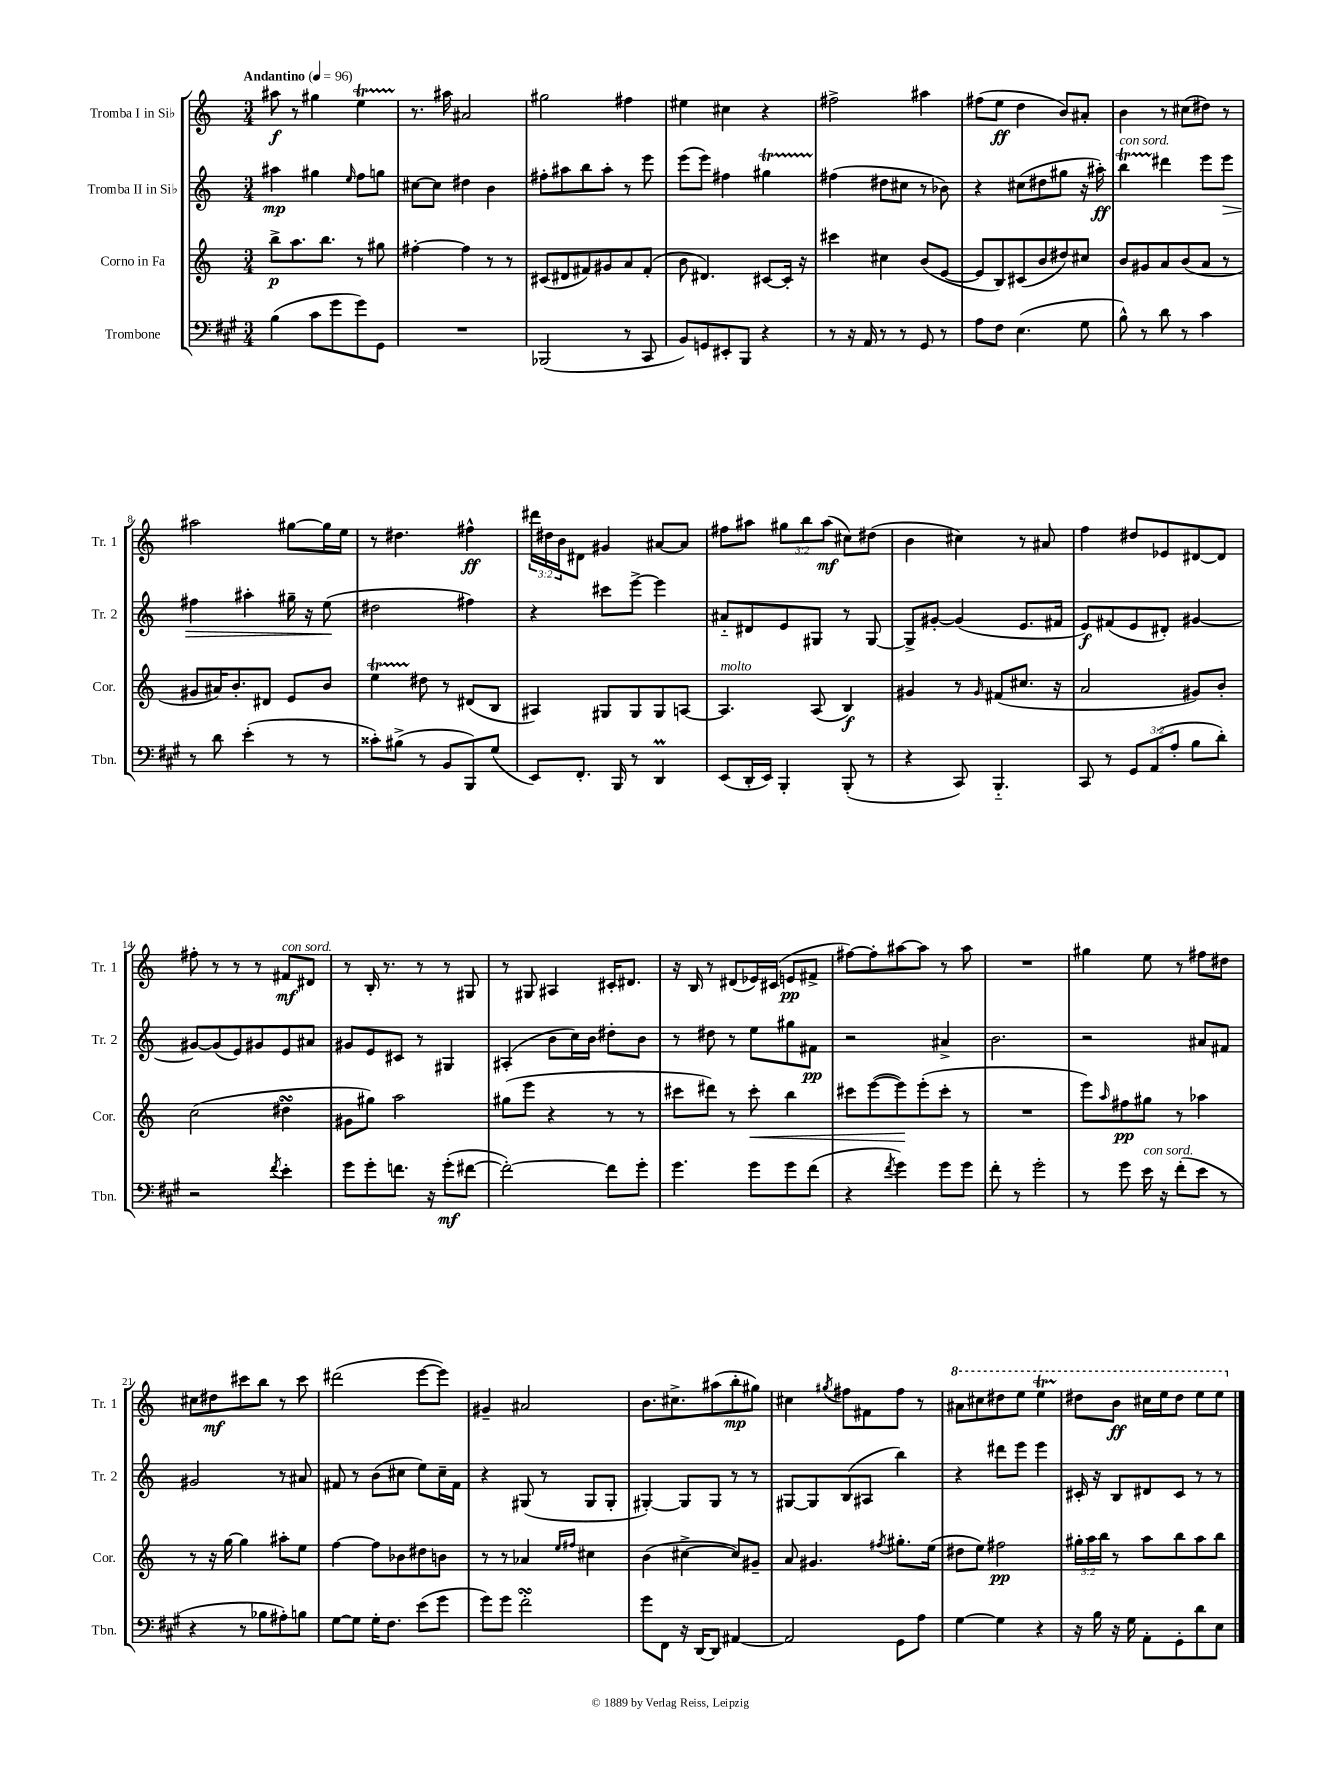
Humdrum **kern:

**kern	**dynam	**kern	**dynam	**kern	**dynam	**kern	**dynam
*part4	*part4	*part3	*part3	*part2	*part2	*part1	*part1
*staff4	*staff4	*staff3	*staff3	*staff2	*staff2	*staff1	*staff1
*I"Trombone	*	*I"Corno in Fa	*	*I"Tromba II in Si♭	*	*I"Tromba I in Si♭	*
*I'Tbn.	*	*I'Cor.	*	*I'Tr. 2	*	*I'Tr. 1	*
*clefF4	*	*clefG2	*	*clefG2	*	*clefG2	*
*k[f#c#g#]	*	*k[]	*	*k[]	*	*k[]	*
*M3/4	*	*M3/4	*	*M3/4	*	*M3/4	*
*MM96	*	*MM96	*	*MM96	*	*MM96	*
=1	=1	=1	=1	=1	=1	=1	=1
!	!	!	!	!	!	!LO:TX:a:B:t=Andantino	!
(4B\	.	8bb^\L	p	4aa#X\	mp	8aa#X\	f
.	.	8.aa\	.	.	.	8r	.
8c#\L	.	.	.	4gg#X\	.	4gg#X\	.
.	.	8.bb\J	.	.	.	.	.
8g#\	.	.	.	.	.	.	.
.	.	.	.	16qqee/	.	.	.
8g#\)	.	8r	.	8ff\L	.	4eet\	.
8GG#\J	.	8gg#X\	.	8ggn\J	.	.	.
=2	=2	=2	=2	=2	=2	=2	=2
2.r	.	[4ff#X'\	.	[8cc#X\L	.	8.r	.
.	.	.	.	8cc#\J]	.	.	.
.	.	.	.	.	.	16aa#X\	.
.	.	4ff#\]	.	4dd#X\	.	2a#X/	.
.	.	8r	.	4b\	.	.	.
.	.	8r	.	.	.	.	.
=3	=3	=3	=3	=3	=3	=3	=3
(2BBB-X/	.	(8c#X/L	.	8ff#X'\L	.	2gg#X\	.
.	.	8d#X/	.	8aa#X\	.	.	.
.	.	8f#X/)	.	8bb\	.	.	.
.	.	8g#X/	.	8aa#'\J	.	.	.
8r	.	8a/	.	8r	.	4ff#X\	.
8CC#/	.	(8f#'/J	.	8eee\	.	.	.
=4	=4	=4	=4	=4	=4	=4	=4
8BB/L)	.	8b\	.	(8eee\L	.	4ee#X\	.
8GGn/	.	4.d#X/)	.	8eee\J)	.	.	.
8EE#X'/	.	.	.	4ff#X\	.	4cc#X\	.
8BBB/J	.	.	.	.	.	.	.
4r	.	[8c#X/L	.	4gg#Xt\	.	4r	.
.	.	16c#'/Jk]	.	.	.	.	.
.	.	16r	.	.	.	.	.
=5	=5	=5	=5	=5	=5	=5	=5
8r	.	4ccc#X\	.	(4ff#X\	.	2ff#X^\	.
16r	.	.	.	.	.	.	.
16AA/	.	.	.	.	.	.	.
8r	.	4cc#X\	.	8dd#X\L	.	.	.
8r	.	.	.	8cc#X\J	.	.	.
8GG#/	.	(8b/L	.	8r	.	4aa#X\	.
8r	.	[8e/J	.	8b-X\)	.	.	.
=6	=6	=6	=6	=6	=6	=6	=6
8A\L	.	8e/L]	.	4r	.	(8ff#X\L	.
8F#\J	.	8B/)	.	.	.	8ee\J	ff
(4.E\	.	(8c#X/	.	(8cc#X\L	.	4dd\	.
.	.	8b/	.	8dd#X\	.	.	.
.	.	8dd#X/)	.	8gg#X\J	.	8b/L)	.
8G#\	.	8cc#X/J	.	16r	.	8a#X'/J	.
.	.	.	.	16aa#X'\)	ff	.	.
=7	=7	=7	=7	=7	=7	=7	=7
!	!	!	!	!LO:TX:a:i:t=con sord.	!	!	!
8B^^\)	.	8b/L	.	4bbt\	.	4b\	.
8r	.	8g#X/	.	.	.	.	.
8d\	.	8a/	.	4ddd#X\	.	8r	.
8r	.	(8b/	.	.	.	(8cc#X\L	.
4c#\	.	8a/J	.	8eee\L	.	8dd#X\J)	.
!	!	!	!	!	!LO:HP:b	!	!
.	.	8r	.	8eee\J	>	8r	.
!!LO:LB:g=z
=8	=8	=8	=8	=8	=8	=8	=8
8r	.	8g#X/L	.	4ff#X\	.	2aa#X\	.
8d\	.	16a#X/K)	.	.	.	.	.
.	.	8.b'/	.	.	.	.	.
(4e'\	.	.	.	4aa#X'\	.	.	.
.	.	8d#X/J	.	.	.	.	.
8r	.	8e/L	.	16gg#X~\	.	[8gg#X\L	.
.	.	.	.	16r	.	.	.
8r	.	8b/J	.	(8ee\	.	16gg#\L]	.
.	.	.	.	.	.	16ee\JJ	.
.	.	.	.	.	]	.	.
=9	=9	=9	=9	=9	=9	=9	=9
8c##X'\L)	.	4eet\	.	2dd#X\	.	8r	.
(8B#X^\J	.	.	.	.	.	4.dd#X\	.
8r	.	8dd#X\	.	.	.	.	.
8BB/L	.	8r	.	.	.	.	.
8BBB/)	.	(8d#X/L	.	4ff#X\)	.	4ff#X^^\	ff
(8G#/J	.	8B/J	.	.	.	.	.
=10	=10	=10	=10	=10	=10	=10	=10
8EE/L)	.	4A#X/)	.	4r	.	24ddd#X\LL	.
.	.	.	.	.	.	24dd#X\	.
.	.	.	.	.	.	24b\J	.
8.FF#'/J	.	.	.	.	.	8d#X\J	.
.	.	8G#X/L	.	8ccc#X\L	.	4g#X/	.
16BBB/	.	.	.	.	.	.	.
8r	.	8G#/	.	[8eee^\J	.	.	.
4DDM/	.	8G#/	.	4eee\]	.	[8a#X/L	.
.	.	[8An/J	.	.	.	8a#/J]	.
=11	=11	=11	=11	=11	=11	=11	=11
!	!	!LO:TX:a:i:t=molto	!	!	!	!	!
(8EE/L	.	4.A/]	.	8a#X/L	.	8ff#X\L	.
16DD'/L	.	.	.	8d#X/	.	8aa#X\J	.
16EE/JJ)	.	.	.	.	.	.	.
4BBB'/	.	.	.	8e/	.	12gg#X\L	.
.	.	.	.	.	.	12bb\	.
.	.	(8A/	.	8G#X/J	.	.	.
.	.	.	.	.	.	(12aa#\J	mf
(8BBB'/	.	4B/)	f	8r	.	8cc#X\L)	.
8r	.	.	.	[8G#/	.	(8dd#X\J	.
=12	=12	=12	=12	=12	=12	=12	=12
4r	.	4g#X/	.	8G#^/L]	.	4b\	.
.	.	.	.	[8g#X'/J	.	.	.
8CC#/)	.	8r	.	(4g#/]	.	4cc#X\)	.
.	.	16qqg#/	.	.	.	.	.
4.BBB/	.	(8f#X/L	.	.	.	.	.
.	.	8.cc#X/J	.	8.e/L	.	8r	.
.	.	.	.	.	.	8a#X/	.
.	.	16r	.	16f#X/Jk	.	.	.
=13	=13	=13	=13	=13	=13	=13	=13
8CC#/	.	2a/	.	8e/L)	f	4ff\	.
8r	.	.	.	(8f#X/	.	.	.
12GG#/L	.	.	.	8e/	.	8dd#X/L	.
(12AA/	.	.	.	.	.	.	.
.	.	.	.	8d#X'/J)	.	8e-X/	.
12A'/J	.	.	.	.	.	.	.
8B\L	.	8g#X/L)	.	[4g#X/	.	[8d#X/	.
8d'\J)	.	8b'/J	.	.	.	8d#/J]	.
!!LO:LB:g=z
=14	=14	=14	=14	=14	=14	=14	=14
2r	.	(2cc\	.	8g#X/L_	.	8ff#X'\	.
.	.	.	.	(8g#/]	.	8r	.
.	.	.	.	8e/)	.	8r	.
.	.	.	.	8g#X/	.	8r	.
8qf#/	.	.	.	.	.	.	.
!	!	!	!	!	!	!LO:TX:a:i:t=con sord.	!
4e'\	.	4dd#XsSsS\	.	8e/	.	8f#X/L	mf
.	.	.	.	8a#X/J	.	8d#X/J	.
=15	=15	=15	=15	=15	=15	=15	=15
8g#\L	.	8g#X\L	.	8g#X/L	.	8r	.
8g#'\	.	8gg#X\J)	.	8e/	.	16B'/	.
.	.	.	.	.	.	8.r	.
8.fn\J	.	2aa\	.	8c#X/J	.	.	.
.	.	.	.	8r	.	8r	.
16r	.	.	.	.	.	.	.
(8g#'\L	mf	.	.	4G#X/	.	8r	.
[8f#X\J	.	.	.	.	.	8G#X/	.
=16	=16	=16	=16	=16	=16	=16	=16
2f#'\_)	.	(8gg#X\L	.	(4A#X'/	.	8r	.
.	.	8eee\J	.	.	.	8G#X/	.
.	.	4r	.	8b\L	.	4A#X/	.
.	.	.	.	16cc\L)	.	.	.
.	.	.	.	16b\JJ	.	.	.
8f#\L]	.	8r	.	8dd#X'\L	.	16c#X'/KL	.
.	.	.	.	.	.	8.d#X/J	.
8g#'\J	.	8r	.	8b\J	.	.	.
=17	=17	=17	=17	=17	=17	=17	=17
4.g#\	.	8ccc#X\L	.	8r	.	16r	.
.	.	.	.	.	.	16B/	.
.	.	8ddd#X\J)	.	8dd#X\	.	8r	.
.	.	8r	.	8r	.	(8d#X/L	.
!	!	!	!LO:HP:b	!	!	!	!
8g#\L	.	8ccc#'\	<	8ee\L	.	16e-X/L)	.
.	.	.	.	.	.	(16c#X/JJ	.
8g#\	.	4bb\	.	8gg#X\	.	8en/L	pp
(8f#\J	.	.	.	8f#X\J	pp	8f#X^/J	.
=18	=18	=18	=18	=18	=18	=18	=18
4r	.	8ccc#X\L	.	2r	.	[8ff#X\L)	.
.	.	([8eee\	.	.	.	8ff#'\]	.
8qf#/	.	.	.	.	.	.	.
4g#\)	.	8eee\])	.	.	.	[8aa#X\	.
.	.	(8eee'\	[	.	.	8aa#\J]	.
8g#\L	.	8ccc#'\J	.	4a#X^/	.	8r	.
8g#\J	.	8r	.	.	.	8aa#\	.
=19	=19	=19	=19	=19	=19	=19	=19
8f#'\	.	2.r	.	2.b\	.	2.r	.
8r	.	.	.	.	.	.	.
2g#'\	.	.	.	.	.	.	.
=20	=20	=20	=20	=20	=20	=20	=20
8r	.	8eee\L)	.	2r	.	4gg#X\	.
.	.	16qqaa/	.	.	.	.	.
8g#\	.	8ff#X\	pp	.	.	.	.
!LO:TX:a:i:t=con sord.	!	!	!	!	!	!	!
16e\	.	8gg#X\J	.	.	.	8ee\	.
16r	.	.	.	.	.	.	.
(8f#'\L	.	8r	.	.	.	8r	.
8e\J	.	4aa-X\	.	8a#X/L	.	8ff#X\L	.
8r	.	.	.	8f#X/J	.	8dd#X\J	.
!!LO:LB:g=z
=21	=21	=21	=21	=21	=21	=21	=21
4r	.	8r	.	2g#X/	.	8cc#X\L	.
.	.	16r	.	.	.	8dd#X\	mf
.	.	[16gg\	.	.	.	.	.
8r	.	4gg\]	.	.	.	8ccc#X\	.
8B-X\L	.	.	.	.	.	8bb\J	.
8A#X'\)	.	8aa#X'\L	.	8r	.	8r	.
8Bn\J	.	8ee\J	.	8a#X/	.	8ccc#\	.
=22	=22	=22	=22	=22	=22	=22	=22
[8G#\L	.	[4ff\	.	8f#X/	.	(2ddd#X\	.
8G#\J]	.	.	.	8r	.	.	.
16G#'\KL	.	8ff\L]	.	(8b\L	.	.	.
8.F#\J	.	.	.	.	.	.	.
.	.	8b-X\	.	8cc#X\J	.	.	.
(8e\L	.	8dd#X\	.	8ee\L)	.	[8eee\L	.
8g#\J	.	8bn\J	.	16cc#~\L	.	8eee\J])	.
.	.	.	.	16f#\JJ	.	.	.
=23	=23	=23	=23	=23	=23	=23	=23
8g#\L)	.	8r	.	4r	.	4g#X~/	.
8g#\J	.	8r	.	.	.	.	.
2f#sSSS'\	.	4a-X/	.	(8G#X/	.	2a#X/	.
.	.	.	.	8r	.	.	.
.	.	16qqee/LL	.	.	.	.	.
.	.	16qqff#X/JJ	.	.	.	.	.
.	.	4cc#X\	.	8G#/L	.	.	.
.	.	.	.	8G#'/J	.	.	.
=24	=24	=24	=24	=24	=24	=24	=24
8g#\L	.	(4b\	.	[4G#X'/)	.	8.b\L	.
8FF#\J	.	.	.	.	.	.	.
.	.	.	.	.	.	8.cc#X^\	.
16r	.	[4cc#X^\	.	8G#/L]	.	.	.
[16DD/KL	.	.	.	.	.	.	.
8DD/J]	.	.	.	8G#/J	.	(8aa#X\	.
[4AA#X/	.	8cc#/L])	.	8r	.	8bb'\	mp
.	.	8g#X~/J	.	8r	.	8gg#X\J)	.
=25	=25	=25	=25	=25	=25	=25	=25
2AA#/]	.	8a/	.	[8G#X/L	.	4cc#X\	.
.	.	4.g#X/	.	8G#/]	.	.	.
.	.	.	.	.	.	8qgg#X/	.
.	.	.	.	(8B/	.	8ff#X\L	.
.	.	.	.	8A#X/J	.	8f#X\	.
.	.	8qff#X/	.	.	.	.	.
8GG#\L	.	8.gg#X'\L	.	4bb\)	.	8ff#\J	.
8A\J	.	.	.	.	.	8r	.
.	.	(16ee\Jk	.	.	.	.	.
=26	=26	=26	=26	=26	=26	=26	=26
*	*	*	*	*	*	*8va	*
[4G#\	.	8dd#X\L	.	4r	.	8aa#X\L	.
.	.	8ee\J)	.	.	.	8ccc#X\	.
4G#\]	.	2ff#X\	pp	8ddd#X\L	.	8ddd#X\	.
.	.	.	.	8eee\J	.	8eee\J	.
4r	.	.	.	4eee\	.	4eeet\	.
=27	=27	=27	=27	=27	=27	=27	=27
16r	.	24gg#X'\LL	.	16c#X'/	.	8ddd#X\L	.
.	.	24aa\	.	.	.	.	.
16B\	.	.	.	16r	.	.	.
.	.	24bb\JJ	.	.	.	.	.
16r	.	8r	.	8B/L	.	8bb\J	ff
16G#\	.	.	.	.	.	.	.
8AA'\L	.	8aa\L	.	8d#X/	.	16ccc#X\LL	.
.	.	.	.	.	.	16eee\J	.
8GG#'\	.	8bb\	.	8c#/J	.	8ddd#\J	.
8d\	.	8aa\	.	8r	.	8eee\L	.
8E\J	.	8bb\J	.	8r	.	8eee\J	.
*	*	*	*	*	*	*X8va	*
==	==	==	==	==	==	==	==
*-	*-	*-	*-	*-	*-	*-	*-
